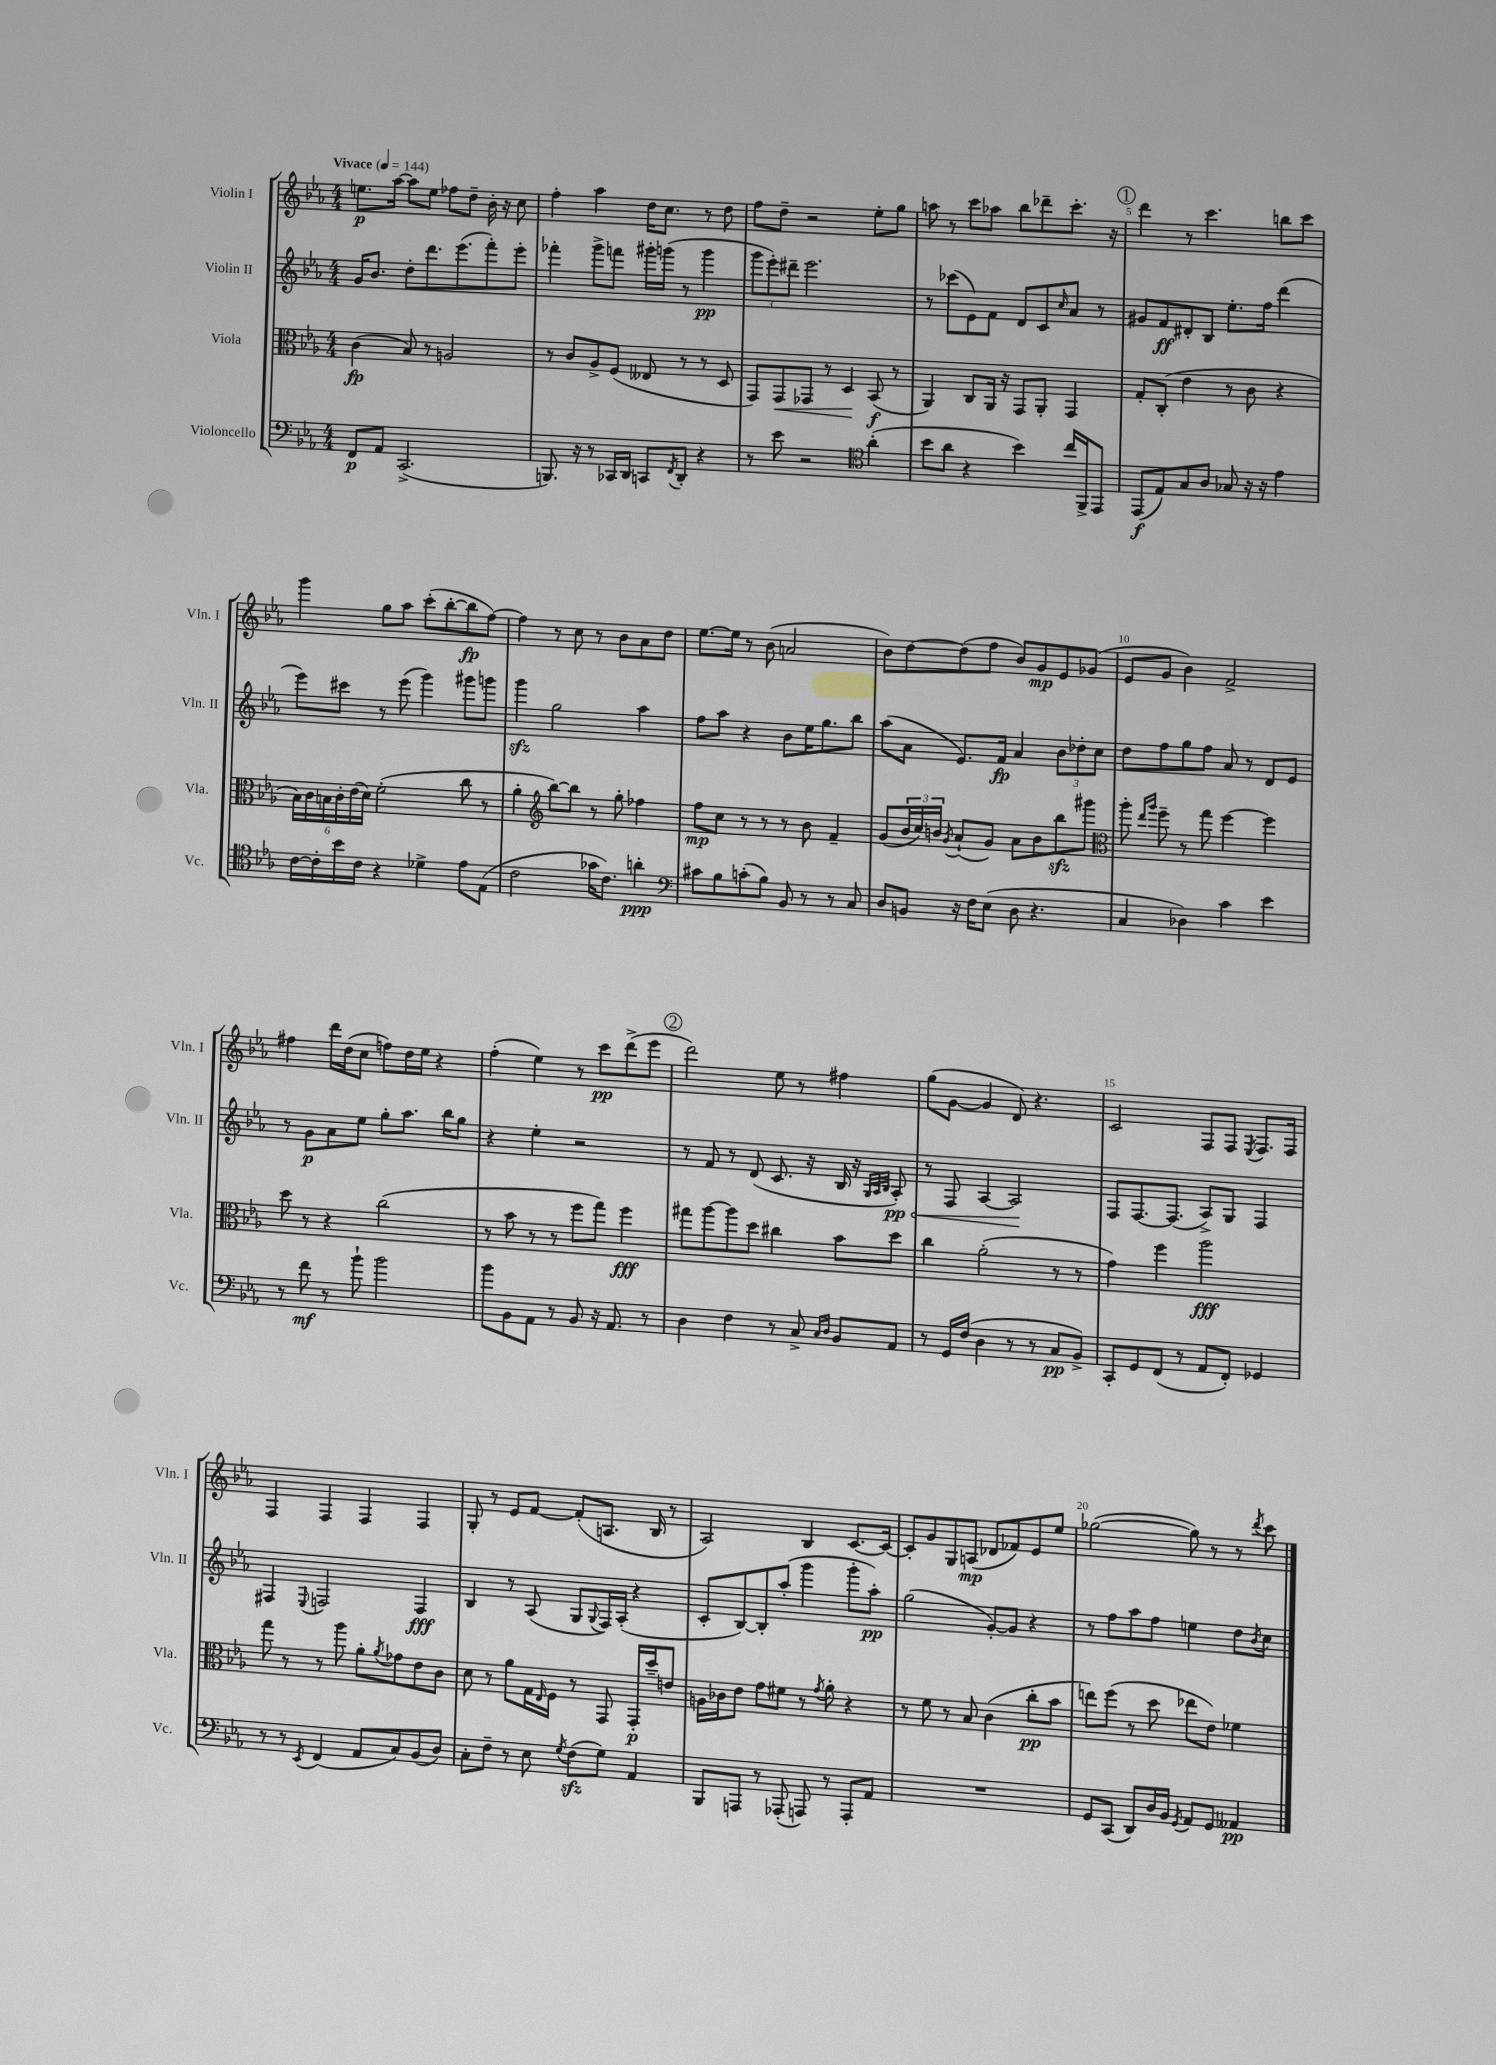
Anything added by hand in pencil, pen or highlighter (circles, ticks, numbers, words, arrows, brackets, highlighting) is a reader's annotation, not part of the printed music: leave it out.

**kern	**kern	**kern	**kern
*staff4	*staff3	*staff2	*staff1
*clefF4	*clefC3	*clefG2	*clefG2
*k[b-e-a-]	*k[b-e-a-]	*k[b-e-a-]	*k[b-e-a-]
*M4/4	*M4/4	*M4/4	*M4/4
*MM144	*MM144	*MM144	*MM144
8FF	(4c	16g	8.ee
.	.	8.b-	.
8AA-	.	.	.
.	.	.	[16aa-
(2.CC^	8B-)	8dd'	8aa-]
.	8r	8.ddd	8ee
.	2A	.	8ff-
.	.	(8.eee-	.
.	.	.	8dd~
.	.	8fff')	16b-'
.	.	.	16r
.	.	8eee-'	8cc
=	=	=	=
8.BBB)	8r	4fff-'	4ff'
.	8c	.	.
16r	.	.	.
8r	8A-^	8ggg^	4aa-
16CC-	(8F	8fff	.
16DD	.	.	.
8CC	8E--	16ggg#'	16dd
.	.	(16ggg	8.cc
8qFF	.	.	.
8DD'	8r	8r	.
4r	8r	4ggg	8r
.	8D	.	8dd
=	=	=	=
8r	8GG)	12ggg	8ff
.	.	12eee-')	.
8e-	8GG	.	8dd~
.	.	12ddd#~	.
2r	8GG-	2.eee-	2r
.	8r	.	.
.	4D	.	.
*clefC4	*	*	*
(4a-'	(8BB-	.	8ee-'
.	8r	.	8gg
=	=	=	=
8b-	4AA-)	8r	8aa
8a-	.	(8ccc-	8r
4r	8C	8e-)	8ccc
.	16AA-	8f	8aa-
.	16r	.	.
4b-)	8GG	8d	8bb-
.	8AA-'	8c	8ddd-~
.	.	16qqcc	.
16cc	4GG	8a-	8.ccc'
16FF^	.	.	.
8EE-	.	8r	.
.	.	.	16r
=	=	=	=
(8EE-	8G'	8g#	4ddd
8E-)	(8C'	8f	.
8G	4e-	8d#'	8r
8A-	.	8B-	4.ccc
8G-	8r	8.ee-'	.
16r	8c	.	.
16r	.	16ff	.
4e-	4r	(4ddd	8bb
.	.	.	8ccc
=	=	=	=
[16c	24B-)	8eee-)	4ggg
.	24c	.	.
16c']	.	.	.
.	24B	.	.
16b-	24c'	8ccc#	.
.	(24e-	.	.
16c	.	.	.
.	24d)	.	.
4r	(2f'	8r	8gg
.	.	(8eee-	8aa-
4d-^	.	4ggg)	(8ccc'
.	.	.	[8bb-'
8e-	8cc	8ggg#	8bb-]
(8E-	8r	8ggg	[8ff)
=	=	=	=
2c	4a-'	4ggg	4ff]
*	*clefG2	*	*
.	[8bb-)	2gg	8r
.	8bb-]	.	8cc
16g-	8r	.	8r
8.c)	.	.	.
.	8gg'	.	8b-
4a'	4ff-	4aa-	8a-
.	.	.	8dd
=	=	=	=
*clefF4	*	*	*
8c#	8ff	8ff	[8.ee-
8B-	8cc	8aa-	.
.	.	.	16ee-]
(8c'	8r	4r	8r
8B-)	8r	.	(8b-
8BB-	8r	8b-	2a
8r	8b-	16ee-	.
.	.	8.gg	.
8r	4f~	.	.
8C	.	8bb-	.
=	=	=	=
8D	(8g	(8aa-	8b-)
8BB	24b-	8a-	[8dd
.	24cc)	.	.
.	24b	.	.
.	8qg	.	.
16r	(8a-`	8.e-)	(8dd]
16F	.	.	.
(8E-	8g)	.	8ff
.	.	16f	.
8D	8a-	4a-	8b-)
4.r	8b	.	8g
.	8bb-	12b-	8e-
.	.	12dd-'	.
.	8ggg#	.	(8g-
.	.	12cc	.
=	=	=	=
*	*clefC3	*	*
4C	8aa-'	8dd	8e-
.	16qqee-	.	.
.	16qqaa-	.	.
.	8ff~	8ff	8g
4D-)	8r	8gg	4b-)
.	8gg	8ff	.
4c	[4ff	8a-	2f^
.	.	8r	.
4e-	4ff]	8d	.
.	.	8e-	.
=	=	=	=
8r	8dd	8r	4ff#
8f	8r	8g	.
8r	4r	8a-	16ddd
.	.	.	(16dd
8b-`	.	8ee-	8cc
2b-	(2cc	8gg'	8ff)
.	.	8.aa-	16dd
.	.	.	16ee-
.	.	.	4r
.	.	16bb-	.
.	.	8gg	.
=	=	=	=
8b-	8r	4r	(4ff'
8BB-	8b-	.	.
8AA-	8r	4ee-'	4ee-)
8r	8r	.	.
8BB-	8ff	2r	8r
16r	8gg)	.	8ccc
8.AA-	.	.	.
.	4ff	.	(8ddd^
8r	.	.	8eee-
=	=	=	=
4D	8gg#	8r	2ddd)
.	[8aa-	8f	.
4F	8aa-]	8r	.
.	8dd	(8d	.
8r	4cc#	8.c	8ee-
8C^	.	.	8r
.	.	16r	.
16qqC	.	.	.
16qqD	.	.	.
8BB-	8b-	16B-	4ff#
.	.	16r	.
.	.	32qqG	.
.	.	32qqA-	.
.	.	32qqB-	.
8AA-	8dd	8A-')	.
=	=	=	=
8r	4cc	8r	(8gg
16GG	.	8F	[8g
(16F	.	.	.
4D	(2a-'	[4A-	4g]
8r	.	2A-]	8d)
8r	.	.	4.r
8C	8r	.	.
8BB-^)	8r	.	.
=	=	=	=
8CC'	4g)	8F	2c
8GG	.	[8.F	.
(8FF	4ff	.	.
.	.	(8.F]	.
8r	.	.	.
8AA-	2aa-	8A-^)	8F
8FF')	.	8G	8F
.	.	.	8qE-
4GG-	.	4F	8.F
.	.	.	16F
=	=	=	=
8r	8gg	4F#	4F
8r	8r	.	.
8qEE-	.	8qqE-	.
(4FF	8r	2F	4F
.	8aa-	.	.
8AA-	8a-'	.	4F
.	8qa-	.	.
8C)	8g-	.	.
(8BB-	8e-	4F	4F
8D)	8c	.	.
=	=	=	=
8C'	8d	4B-	8G'
8F~	8r	.	8r
8r	8a-	8r	8e-
8E-	16G	(8A-	[8f
.	16qqE-	.	.
.	16F	.	.
8qG	.	.	.
(8F	8r	8G	(8f']
.	.	8qqG	.
8G)	8GG	16F)	8.A
.	.	(16A-'	.
4AA-	16GG'	4r	.
.	16dd~	.	16B-
.	8e	.	8r
=	=	=	=
8BBB-	16A	8c'	2A-)
.	16c-	.	.
8AAA	8e-	[8B-)	.
8r	8g	8B-']	.
(8AAA-'	8f#	(8aa-'	.
8AAA)	8r	4ggg	4B-
.	8qg	.	.
8r	8a-'	.	.
8AAA'	4r	8ggg'	[8.c
8AA-	.	8aa-')	.
.	.	.	16c_
=	=	=	=
1r	8r	(2gg	8c']
.	8f	.	8g
.	8r	.	8G
.	8B-	.	(8A
.	(4c	[8g')	8d-
.	.	8g]	8f-)
.	8cc'	4r	8e-
.	8b-	.	8ee-
=	=	=	=
8GG	8ee)	8r	([2gg-
(8CC	(8ff	8ff	.
8DD)	8r	8aa-	.
16D	8dd	8ff	.
16BB-	.	.	.
8qGG	.	.	.
8AA-	8ee-	4ee	8gg-])
8GG	8e-)	.	8r
4AA--	4f-	8dd	8r
.	.	8qb-	8qddd
.	.	8cc	8ccc
==	==	==	==
*-	*-	*-	*-
